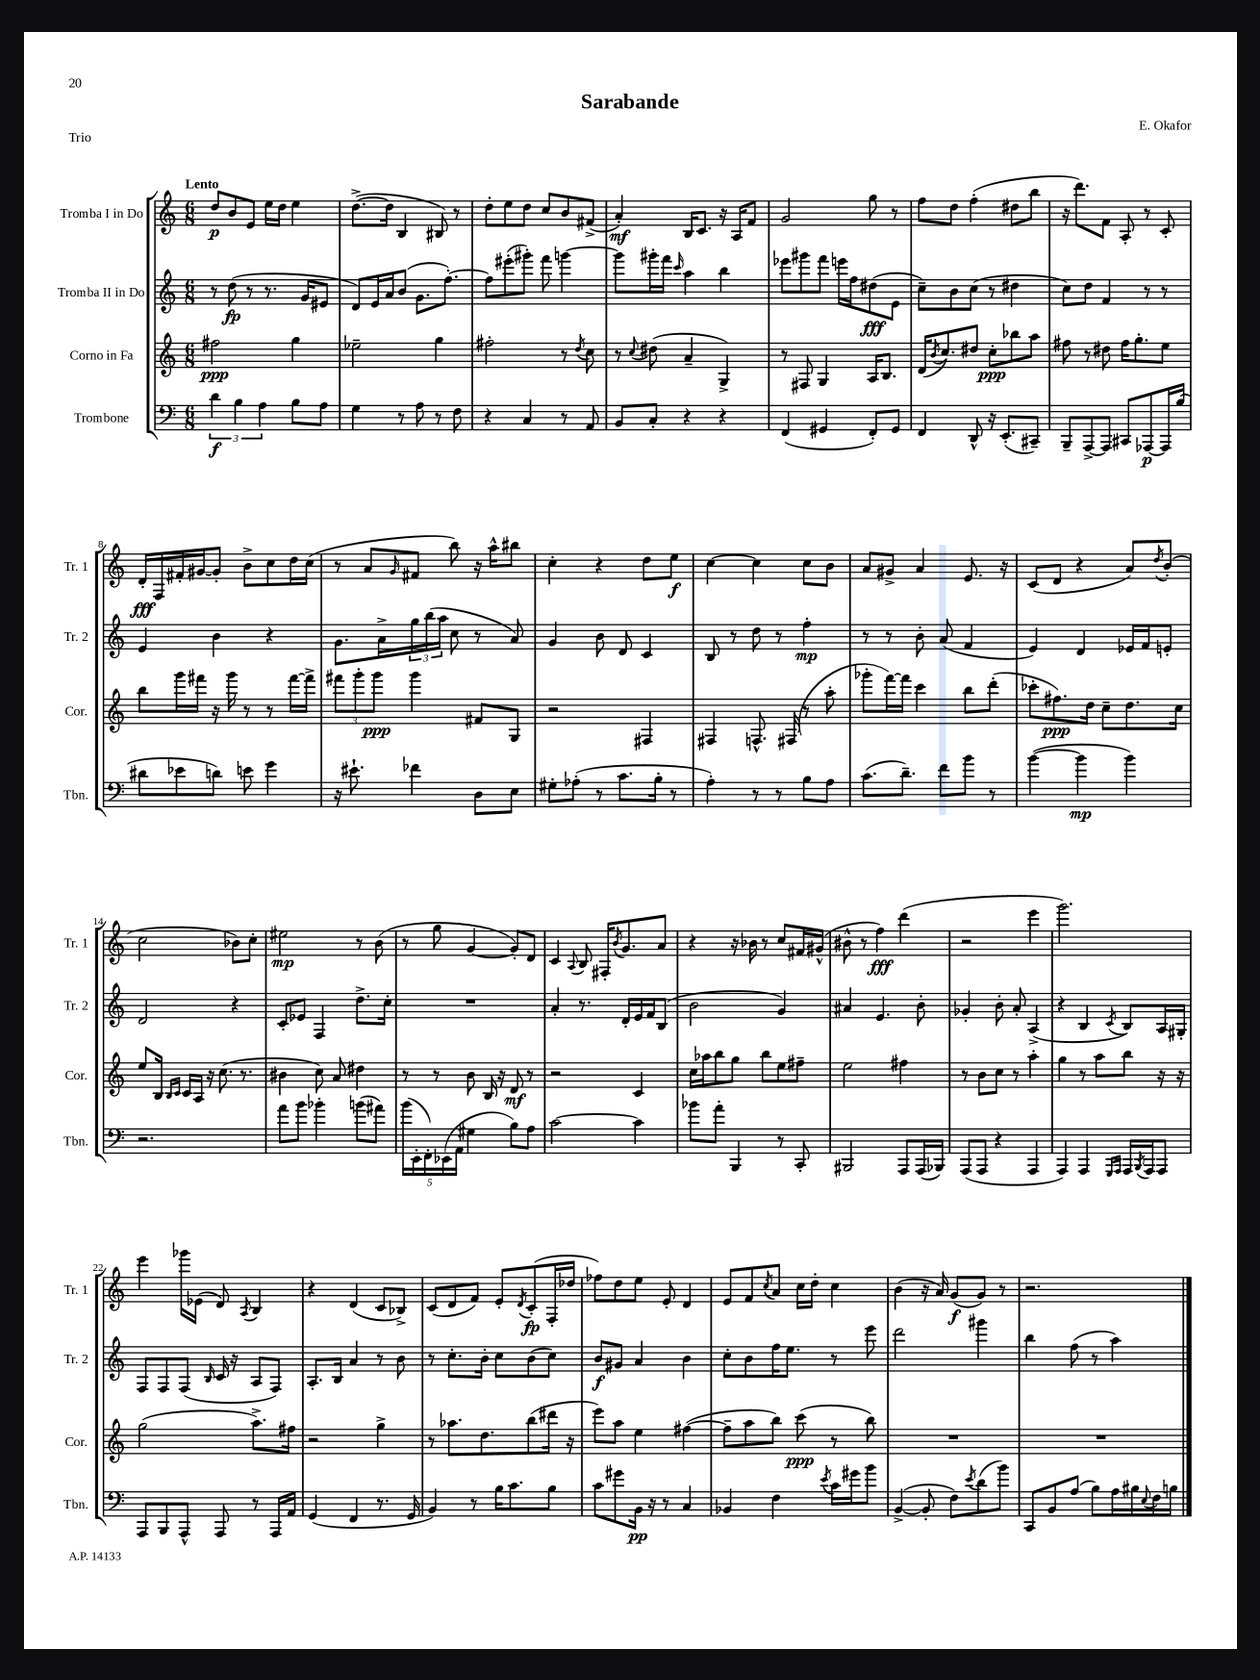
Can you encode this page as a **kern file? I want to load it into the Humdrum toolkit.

**kern	**dynam	**kern	**dynam	**kern	**dynam	**kern	**dynam
*part4	*part4	*part3	*part3	*part2	*part2	*part1	*part1
*staff4	*staff4	*staff3	*staff3	*staff2	*staff2	*staff1	*staff1
*I"Trombone	*	*I"Corno in Fa	*	*I"Tromba II in Do	*	*I"Tromba I in Do	*
*I'Tbn.	*	*I'Cor.	*	*I'Tr. 2	*	*I'Tr. 1	*
*clefF4	*	*clefG2	*	*clefG2	*	*clefG2	*
*k[]	*	*k[]	*	*k[]	*	*k[]	*
*M6/8	*	*M6/8	*	*M6/8	*	*M6/8	*
=1	=1	=1	=1	=1	=1	=1	=1
!	!	!	!	!	!	!LO:TX:a:B:t=Lento	!
6d\	f	2ff#X\	ppp	8r	.	8dd/L	p
.	.	.	.	(8dd\	fp	8b/	.
6B\	.	.	.	.	.	.	.
.	.	.	.	8r	.	8e/J	.
6A\	.	.	.	.	.	.	.
.	.	.	.	8.r	.	16ee\LL	.
.	.	.	.	.	.	16dd\JJ	.
8B\L	.	4gg\	.	.	.	4ee\	.
.	.	.	.	16g/KL	.	.	.
8A\J	.	.	.	8e#X/J	.	.	.
=2	=2	=2	=2	=2	=2	=2	=2
4G\	.	2ee-X~\	.	8d/L)	.	([8.dd^\L	.
.	.	.	.	16e/L	.	.	.
.	.	.	.	16a/J	.	16dd\Jk]	.
8r	.	.	.	(8b/J	.	4B/	.
8A\	.	.	.	8.g\L	.	.	.
8r	.	4gg\	.	.	.	8B#X/)	.
.	.	.	.	[8.ff'\J)	.	.	.
8F\	.	.	.	.	.	8r	.
=3	=3	=3	=3	=3	=3	=3	=3
4r	.	2ff#X'\	.	8ff\L]	.	8dd'\L	.
.	.	.	.	(8eee#X'\	.	8ee\	.
4C/	.	.	.	8ggg#X'\J)	.	8dd\J	.
.	.	.	.	8fff\	.	8cc/L	.
8r	.	8r	.	[4gggn\	.	8b/	.
.	.	8qdd/	.	.	.	.	.
8AA/	.	8cc\	.	.	.	(8f#X^/J	.
=4	=4	=4	=4	=4	=4	=4	=4
8BB/L	.	8r	.	8ggg\L]	.	4a'/)	mf
.	.	8qqcc/	.	.	.	.	.
8C'/J	.	(8dd#X\	.	16ggg#X'\L	.	.	.
.	.	.	.	16fff\JJ	.	.	.
.	.	.	.	16qqccc/	.	.	.
4r	.	4a~/	.	4aa\	.	16B/KL	.
.	.	.	.	.	.	8.c/J	.
4r	.	4G^/)	.	4bb\	.	16r	.
.	.	.	.	.	.	16A/KL	.
.	.	.	.	.	.	8f/J	.
=5	=5	=5	=5	=5	=5	=5	=5
(4FF/	.	8r	.	8eee-X\L	.	2g/	.
.	.	8F#X/	.	8ggg#X\	.	.	.
4GG#X/	.	4G/	.	8fff\J	.	.	.
.	.	.	.	16eeen\LL	.	.	.
.	.	.	.	16ff\J	.	.	.
8FF'/L)	.	16A/KL	.	(8dd#X\	fff	8gg\	.
.	.	8.B/J	.	.	.	.	.
8GG#/J	.	.	.	8e\J	.	8r	.
=6	=6	=6	=6	=6	=6	=6	=6
4FF/	.	(16d/KL	.	8cc~\L)	.	8ff\L	.
.	.	8qb/	.	.	.	.	.
.	.	8.cc/)	.	.	.	.	.
.	.	.	.	8b\	.	8dd\J	.
8DD^^/	.	8dd#X/J	.	(8cc\J	.	(4ff'\	.
16r	.	8cc'\L	ppp	8r	.	.	.
(8.EE'/L	.	.	.	.	.	.	.
.	.	8bb-X\	.	4dd#X\	.	8dd#X\L	.
8CC#X~/J)	.	8aa\J	.	.	.	8bb\J	.
=7	=7	=7	=7	=7	=7	=7	=7
8BBB~/L	.	8ff#X\	.	8cc\L)	.	16r	.
.	.	.	.	.	.	8.ddd\L)	.
[8AAA^/	.	8r	.	8dd\J	.	.	.
8AAA/J]	.	8dd#X\	.	4f/	.	8f\J	.
8CC#X/L	.	16ff#\KL	.	.	.	8A'/	.
.	.	8.gg'\	.	.	.	.	.
[8AAA-X/	p	.	.	8r	.	8r	.
16AAA-/L]	.	8ee\J	.	8r	.	8c'/	.
(16B/JJ	.	.	.	.	.	.	.
!!LO:LB:g=z
=8	=8	=8	=8	=8	=8	=8	=8
8d#X\L	.	8bb\L	.	4e/	.	16d'/LL	fff
.	.	.	.	.	.	16F/	.
8e-X\	.	16ggg\L	.	.	.	16f#X'/	.
.	.	16fff#X\JJ	.	.	.	[16g#X/J	.
8dn\J)	.	16r	.	4b\	.	8g#'/J]	.
.	.	16ggg\	.	.	.	.	.
8en\	.	8r	.	.	.	8b^\L	.
4g\	.	8r	.	4r	.	8cc\	.
.	.	[16fff#\LL	.	.	.	16dd\L	.
.	.	16fff#^\JJ]	.	.	.	(16cc\JJ	.
=9	=9	=9	=9	=9	=9	=9	=9
16r	.	12fff#X\L	.	8.g\L	.	8r	.
8.e#X`\	.	.	.	.	.	.	.
.	.	12ggg'\	.	.	.	.	.
.	.	.	.	.	.	8a/L	.
.	.	12ggg\J	ppp	.	.	.	.
.	.	.	.	16a^\L	.	.	.
.	.	.	.	.	.	16qqg/	.
4f-X\	.	4ggg\	.	24gg\	.	8f#X/J	.
.	.	.	.	(24bb\	.	.	.
.	.	.	.	24aa\JJ	.	.	.
.	.	.	.	8cc\	.	8bb\)	.
8D\L	.	8f#X/L	.	8r	.	16r	.
.	.	.	.	.	.	16aa^^\KL	.
8E\J	.	8G/J	.	8a/)	.	8bb#X\J	.
=10	=10	=10	=10	=10	=10	=10	=10
8G#X'\L	.	2r	.	4g/	.	4cc'\	.
(8A-X'\J	.	.	.	.	.	.	.
8r	.	.	.	8b\	.	4r	.
8.c\L	.	.	.	8d/	.	.	.
.	.	4F#X/	.	4c/	.	8dd\L	.
16B'\Jk	.	.	.	.	.	.	.
8r	.	.	.	.	.	8ee\J	f
=11	=11	=11	=11	=11	=11	=11	=11
4A'\)	.	4F#X/	.	8B/	.	[4cc\	.
.	.	.	.	8r	.	.	.
8r	.	8.Fn^^/	.	8dd\	.	4cc\]	.
8r	.	.	.	8r	.	.	.
.	.	(16F#X/	.	.	.	.	.
8B\L	.	8r	.	4ff'\	mp	8cc\L	.
8A\J	.	8aa'\	.	.	.	8b\J	.
=12	=12	=12	=12	=12	=12	=12	=12
(8.c\L	.	8ggg-X'\L	.	8r	.	8a/L	.
.	.	[16fff\L)	.	8r	.	8g#X^/J	.
8.d~\J)	.	16fff\JJ]	.	.	.	.	.
.	.	4ccc\	.	8b'\	.	4a/	.
8f\L	.	.	.	(8a/	.	.	.
8b\J	.	8bb\L	.	4f/	.	8.e/	.
8r	.	(8ddd'\J	.	.	.	.	.
.	.	.	.	.	.	16r	.
=13	=13	=13	=13	=13	=13	=13	=13
([4b\	.	8ccc-X'\L	.	4e/)	.	(8c/L	.
.	.	8.ff#X\)	ppp	.	.	8d/J	.
4b\]	mp	.	.	4d/	.	4r	.
.	.	16dd\Jk	.	.	.	.	.
.	.	8cc~\L	.	.	.	.	.
4b\)	.	8.dd\	.	16e-X/LL	.	8a/L)	.
.	.	.	.	16f/J	.	.	.
.	.	.	.	.	.	8qdd/	.
.	.	.	.	8en'/J	.	(8b'/J	.
.	.	16cc\Jk	.	.	.	.	.
!!LO:LB:g=z
=14	=14	=14	=14	=14	=14	=14	=14
2.r	.	8ee/L	.	2d/	.	2cc\	.
.	.	16B/Jk	.	.	.	.	.
.	.	16qqB/LL	.	.	.	.	.
.	.	16qqc/JJ	.	.	.	.	.
.	.	16c/LL	.	.	.	.	.
.	.	16A/JJ	.	.	.	.	.
.	.	16r	.	.	.	.	.
.	.	(8.cc\	.	.	.	.	.
.	.	.	.	4r	.	8b-X\L)	.
.	.	8.r	.	.	.	.	.
.	.	.	.	.	.	8cc'\J	.
=15	=15	=15	=15	=15	=15	=15	=15
8a\L	.	4b#X\	.	8c'/L	.	2ee#X\	mp
8b\J	.	.	.	8e-X/J	.	.	.
4b-X'\	.	8cc\)	.	4F/	.	.	.
.	.	8a/	.	.	.	.	.
(8bn\L	.	4dd#X\	.	8.dd^\L	.	8r	.
8a#X\J)	.	.	.	.	.	(8b\	.
.	.	.	.	16cc'\Jk	.	.	.
=16	=16	=16	=16	=16	=16	=16	=16
(20b\LL	.	8r	.	2.r	.	8r	.
20EE'\	.	.	.	.	.	.	.
20FF'\)	.	.	.	.	.	.	.
.	.	8r	.	.	.	8gg\	.
(20EE-X\	.	.	.	.	.	.	.
20AA\JJ	.	.	.	.	.	.	.
4G#X\	.	8b\	.	.	.	[4g/	.
.	.	16B/	.	.	.	.	.
.	.	16r	.	.	.	.	.
8B\L)	.	8d/	mf	.	.	8g'/L])	.
8A\J	.	8r	.	.	.	8d/J	.
=17	=17	=17	=17	=17	=17	=17	=17
[2c\	.	2r	.	4a'/	.	4c/	.
.	.	.	.	.	.	8qqA/	.
.	.	.	.	8.r	.	8B/	.
.	.	.	.	.	.	16F#X'/KL	.
.	.	.	.	.	.	8qb/	.
.	.	.	.	16d'/LL	.	8.g/	.
4c\]	.	4c/	.	16e/	.	.	.
.	.	.	.	16f/J	.	.	.
.	.	.	.	(8B/J	.	8a/J	.
=18	=18	=18	=18	=18	=18	=18	=18
8b-X\L	.	16cc\LL	.	2b\	.	4r	.
.	.	16aa-X\J	.	.	.	.	.
8a'\J	.	8bb\	.	.	.	.	.
4BBB/	.	8gg\J	.	.	.	16r	.
.	.	.	.	.	.	16b-X\	.
.	.	8bb\L	.	.	.	8r	.
8r	.	8ee\	.	4g/)	.	8cc/L	.
8CC'/	.	8ff#X~\J	.	.	.	16f#X/L	.
.	.	.	.	.	.	(16g#X^^/JJ	.
=19	=19	=19	=19	=19	=19	=19	=19
2BBB#X/	.	2ee\	.	4a#X/	.	8b#X^^\	.
.	.	.	.	.	.	8r	.
.	.	.	.	4.e/	.	4ff\)	fff
8AAA/L	.	4ff#X\	.	.	.	(4ddd\	.
(16AAA/L	.	.	.	8b'\	.	.	.
16BBB-X/JJ)	.	.	.	.	.	.	.
=20	=20	=20	=20	=20	=20	=20	=20
(8AAA/L	.	8r	.	4g-X'/	.	2r	.
8AAA/J	.	8b\L	.	.	.	.	.
4r	.	8cc\J	.	8b'\	.	.	.
.	.	8r	.	8a'/	.	.	.
4AAA/	.	4aa'\	.	(4A^/	.	4eee\	.
=21	=21	=21	=21	=21	=21	=21	=21
4AAA/)	.	4gg\	.	4r	.	2.ggg\)	.
4AAA/	.	8r	.	4B/	.	.	.
.	.	8aa\L	.	.	.	.	.
16qqGGG/LL	.	.	.	.	.	.	.
16qqAAA/JJ	.	.	.	8qc/	.	.	.
16AAA/LL	.	8bb\J	.	8B/L)	.	.	.
8qBBB/	.	.	.	.	.	.	.
16AAA/J	.	.	.	.	.	.	.
8AAA/J	.	16r	.	16A/L	.	.	.
.	.	16r	.	16G#X'/JJ	.	.	.
!!LO:LB:g=z
=22	=22	=22	=22	=22	=22	=22	=22
8AAA/L	.	(2gg\	.	8F/L	.	4eee\	.
8BBB/	.	.	.	8F/	.	.	.
8AAA^^/J	.	.	.	(8F/J	.	16ggg-X\LL	.
.	.	.	.	.	.	(16e-X\JJ	.
.	.	.	.	16qqB/	.	.	.
8AAA/	.	.	.	16c/	.	8d/)	.
.	.	.	.	16r	.	.	.
.	.	.	.	.	.	8qA/	.
8r	.	8.aa^\L)	.	8A/L	.	4B/	.
16AAA/LL	.	.	.	8F/J)	.	.	.
16AA/JJ	.	16ff#X\Jk	.	.	.	.	.
=23	=23	=23	=23	=23	=23	=23	=23
(4GG/	.	2r	.	8.A'/L	.	4r	.
.	.	.	.	16B/Jk	.	.	.
4FF/	.	.	.	4a/	.	(4d/	.
8.r	.	4gg^\	.	8r	.	8c/L	.
.	.	.	.	8b\	.	8B-X^/J)	.
16GG/	.	.	.	.	.	.	.
=24	=24	=24	=24	=24	=24	=24	=24
4BB/)	.	8r	.	8r	.	(8c/L	.
.	.	8.aa-X\L	.	8.cc'\L	.	8d/	.
8r	.	.	.	.	.	8f/J)	.
.	.	8.dd\	.	16b'\Jk	.	.	.
16B\KL	.	.	.	8cc\L	.	8e'/L	.
8.c\	.	.	.	.	.	.	.
.	.	.	.	.	.	8qd/	.
.	.	(8bb\	.	(8b\	.	(8c'/	fp
8B\J	.	16ddd#X\Jk	.	8cc\J)	.	16F'/L	.
.	.	16r	.	.	.	16dd-X/JJ	.
=25	=25	=25	=25	=25	=25	=25	=25
8c\L	.	8eee\L)	.	8b/L	f	8ff-X\L)	.
8g#X\	.	8aa\J	.	8g#X/J	.	8dd\	.
16BB\Jk	pp	4ee\	.	4a/	.	8ee\J	.
16r	.	.	.	.	.	.	.
8r	.	.	.	.	.	8e'/	.
4C/	.	([4ff#X\	.	4b\	.	4d/	.
=26	=26	=26	=26	=26	=26	=26	=26
4BB-X/	.	8ff#~\L]	.	8cc'\L	.	8e/L	.
.	.	8aa\	.	8b\	.	8f/	.
.	.	.	.	.	.	8qcc/	.
4F\	.	8bb\J)	.	16ff\K	.	8a/J	.
.	.	.	.	8.ee\J	.	.	.
.	.	(8ccc\	ppp	.	.	16cc\LL	.
.	.	.	.	.	.	16dd'\JJ	.
8qe/	.	.	.	.	.	.	.
16c\LL	.	8r	.	8r	.	4cc\	.
16g#X\J	.	.	.	.	.	.	.
8b\J	.	8bb\)	.	8eee\	.	.	.
=27	=27	=27	=27	=27	=27	=27	=27
([4BB^/	.	2.r	.	2ddd\	.	(4b\	.
8BB'/]	.	.	.	.	.	16r	.
.	.	.	.	.	.	16a/)	.
8F\L)	.	.	.	.	.	(8g/L	f
8qe/	.	.	.	.	.	.	.
(8d\	.	.	.	4ggg#X\	.	8g/J)	.
8b\J)	.	.	.	.	.	8r	.
=28	=28	=28	=28	=28	=28	=28	=28
8CC/L	.	2.r	.	4bb\	.	2.r	.
8BB/	.	.	.	.	.	.	.
(8A/J	.	.	.	(8ff\	.	.	.
8B\L)	.	.	.	8r	.	.	.
16A\L	.	.	.	4aa\)	.	.	.
16B#X\	.	.	.	.	.	.	.
8qqE/	.	.	.	.	.	.	.
16F\	.	.	.	.	.	.	.
16Bn\JJ	.	.	.	.	.	.	.
==	==	==	==	==	==	==	==
*-	*-	*-	*-	*-	*-	*-	*-
